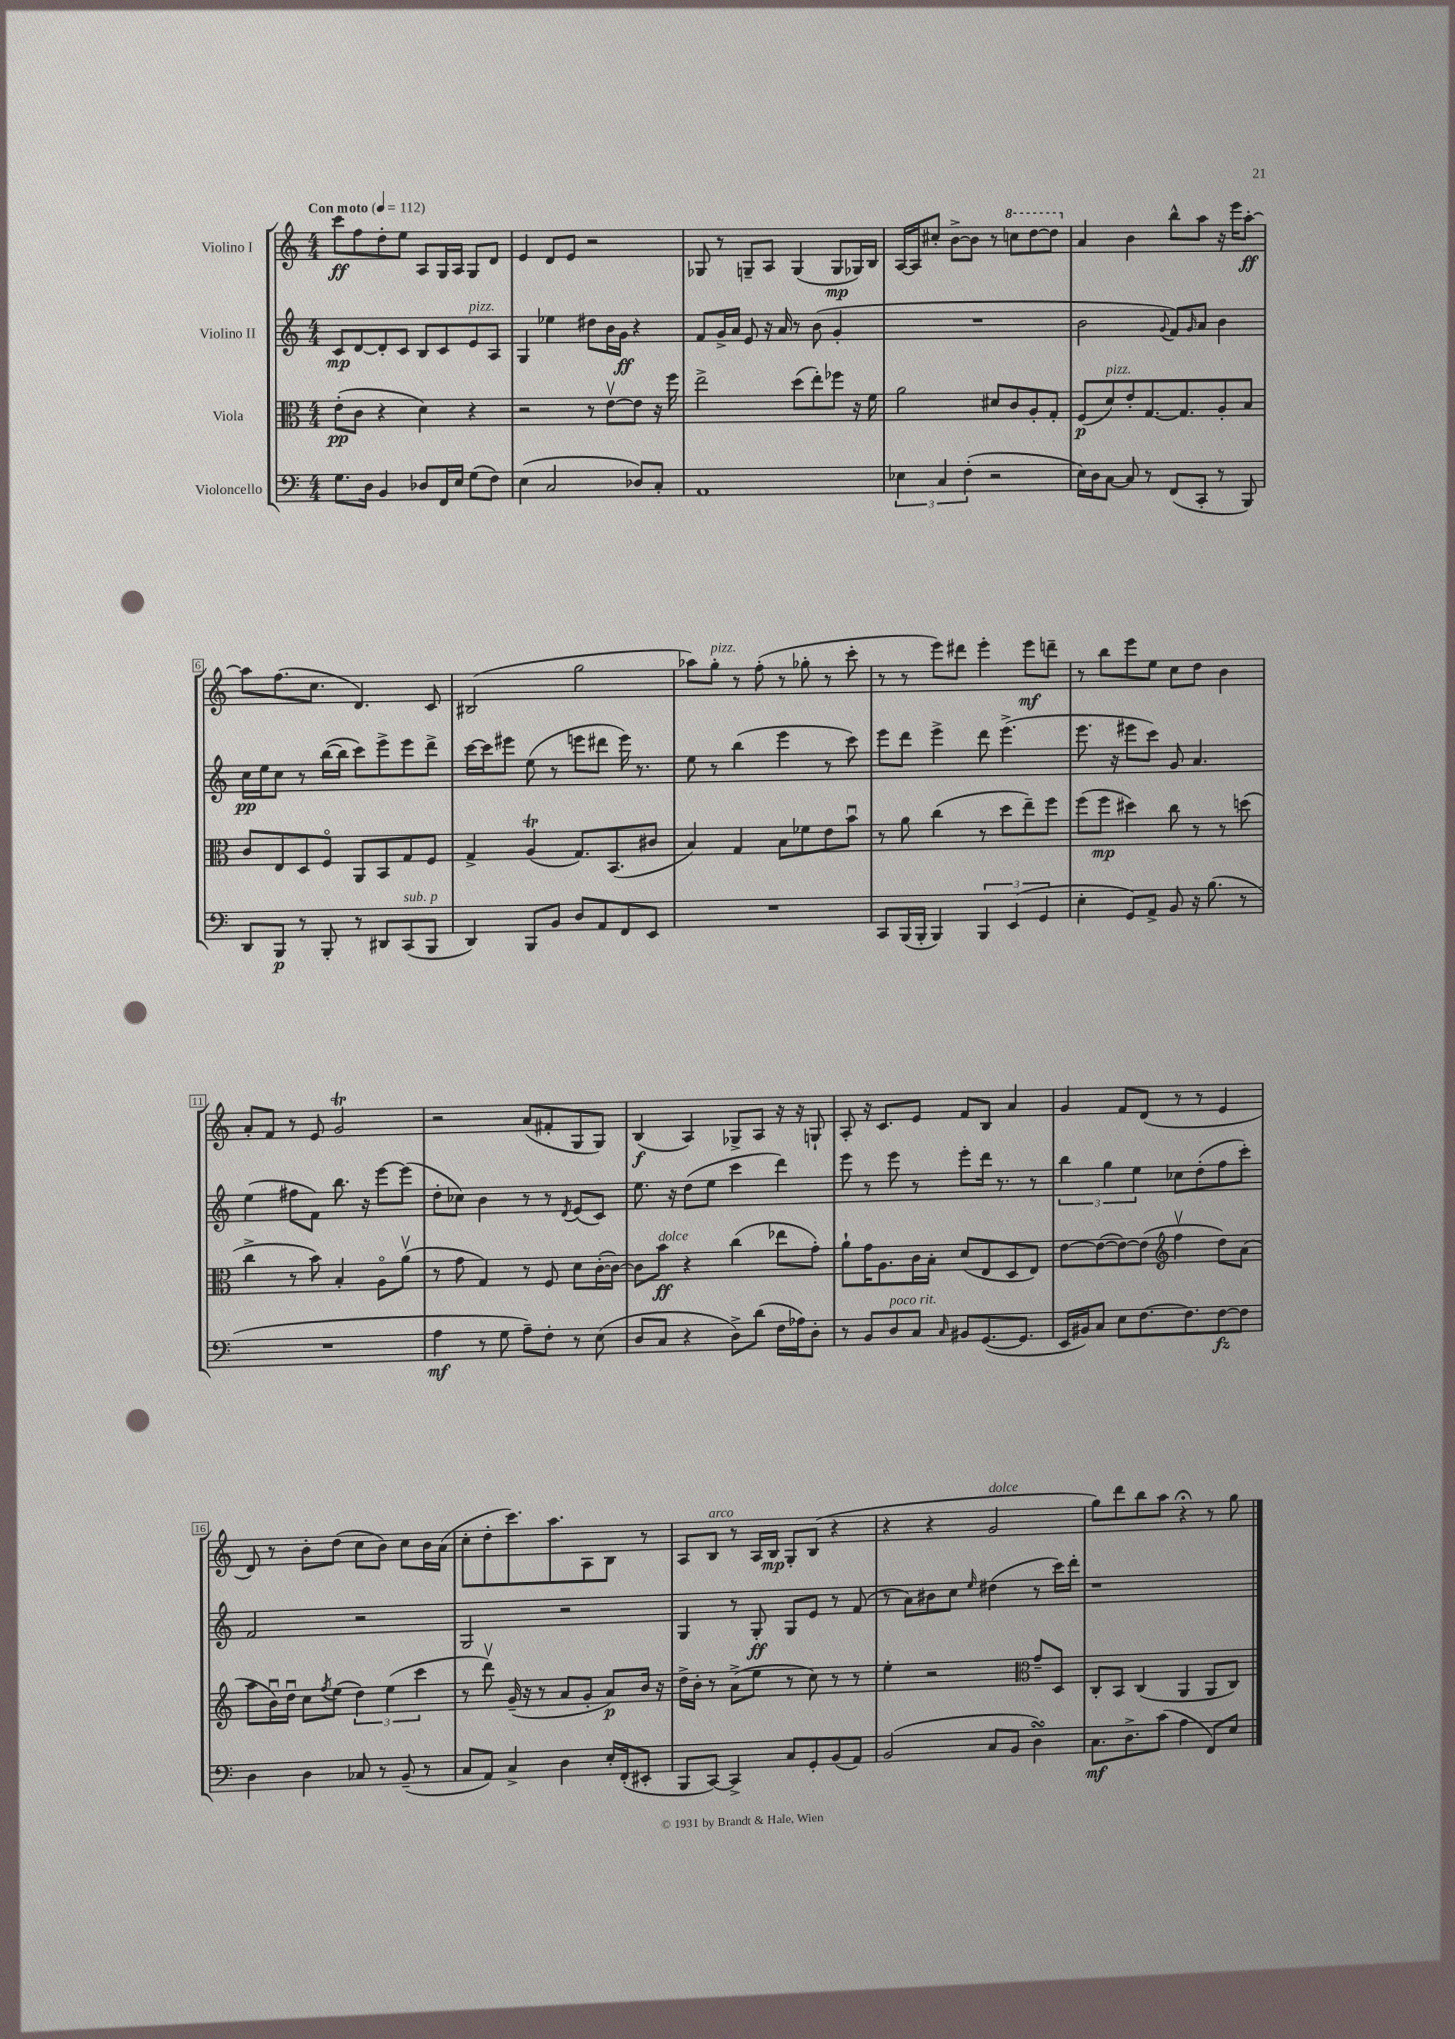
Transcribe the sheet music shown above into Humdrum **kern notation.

**kern	**kern	**kern	**kern
*staff4	*staff3	*staff2	*staff1
*clefF4	*clefC3	*clefG2	*clefG2
*k[]	*k[]	*k[]	*k[]
*M4/4	*M4/4	*M4/4	*M4/4
*MM112	*MM112	*MM112	*MM112
8.G	(8e'	8c	8ccc
.	8c	[8d	8ff
16D	.	.	.
4BB	4r	8d']	8dd'
.	.	8c	8ee
8D-	4d)	8B	8A
16FF	.	8c	16G
16E	.	.	16A
(8G	4r	8e	8G
8F)	.	8A	8d
=	=	=	=
(4E	2r	4G	4e
2C	.	4ee-	8d
.	.	.	8e
.	8r	8dd#	2r
.	[8ev	16b	.
.	.	16g	.
8D-)	8e]	4r	.
8C'	16r	.	.
.	16ff	.	.
=	=	=	=
1AA	2ee^	8f	8G-
.	.	16g^	8r
.	.	16a	.
.	.	8e	8G~
.	.	16r	8A
.	.	16a	.
.	(8dd	8r	(4G
.	8ee')	(8b	.
.	8ff-	4g'	8G
.	16r	.	16G-)
.	16f	.	16B
=	=	=	=
6E-	2a	1r	[16A
.	.	.	16A]
.	.	.	8cc#'
6C	.	.	.
.	.	.	[8b^
(6F'	.	.	.
.	.	.	8b]
2r	8d#	.	8r
.	8c	.	8ccc
.	8A'	.	[8ddd
.	8G'	.	8ddd]
=	=	=	=
16E)	(8F	2b	4a
16D	.	.	.
[8C	8d)	.	.
8C]	8e'	.	4b
8r	[8.G	.	.
.	.	8qqg	.
(8FF	.	8f)	8bb^^
.	8.G]	.	.
.	.	16qqg	.
8CC'	.	8a	8aa
8r	8A'	4b	16r
.	.	.	16eee
8BBB)	8B	.	[8aa'
=	=	=	=
8DD	8c	16cc	8aa]
.	.	16ee	.
8BBB	8E	8cc	(8.ff
8r	8D	8r	.
.	.	.	8.cc
8BBB'	8Fo	([16bb	.
.	.	16bb]	.
8r	8AA	8ccc)	4.d)
8DD#	8BB	8eee^	.
(8CC	8G	8eee	.
8BBB	8F	8ddd^	8c
=	=	=	=
4DD)	4G^	[16ccc	(2B#
.	.	16ccc]	.
.	.	8eee#	.
8BBB	(4A	(8ee	.
8BB	.	8r	.
8D	8.G)	8eee	2gg
8AA	.	8ddd#	.
.	(8.BB	.	.
8FF	.	16eee)	.
.	.	8.r	.
8EE	8c#	.	.
=	=	=	=
1r	4B)	8ee	8aa-)
.	.	8r	8gg'
.	4G	(4bb	8r
.	.	.	(8ff'
.	8B	4eee	8r
.	8f-	.	8gg-'
.	8e	8r	8r
.	8bu	8ccc)	8ccc'
=	=	=	=
8CC	8r	8eee	8r
(16BBB	8a	8ddd	8r
16BBB'	.	.	.
4BBB)	(4cc	4eee^	8eee)
.	.	.	8ddd#
6BBB	8r	8ddd	4eee'
.	8dd	(4.eee^	.
(6EE	.	.	.
.	8ee~)	.	8eee
6GG	.	.	.
.	8ff	.	8ddd~
=	=	=	=
4E'	(8ff	8.eee	8r
.	8ff	.	8bb
.	.	16r	.
8GG)	4dd#)	8eee#	8eee
8AA^	.	8ccc)	8ee
8BB	8cc	8g	8cc
16r	8r	4.a	8dd
(8.B	.	.	.
.	8r	.	4b
8r	(8dd	.	.
=	=	=	=
1r	4cc^	(4ee	8a'
.	.	.	8f
.	8r	8ff#	8r
.	8b)	8f)	8e
.	4B'	8.bb	2g
.	.	16r	.
.	8Ao	[8eee	.
.	(8av	(8eee]	.
=	=	=	=
4A	8r	8dd'	2r
.	8g	8cc-)	.
8r	4G)	4b	.
8G	.	.	.
8A~)	8r	8r	(8a
8F'	8F	8r	8f#'
.	.	8qd	.
8r	8d	(8e	8G
(8E	([16c'	8c)	8G)
.	16c_)	.	.
=	=	=	=
8D	8c]	8.ee	(4B
8C	8b	.	.
.	.	16r	.
4r	4r	(8dd	4A)
.	.	8ee	.
8D^)	(4cc	4ccc	8G-^
(8d	.	.	8A
16F	8ee-	4ddd)	16r
16A-)	.	.	16r
8D'	8g')	.	8G`
=	=	=	=
8r	8a`	8eee	8A'
8BB	16g	8r	16r
.	8.A	.	8.c
8D	.	8eee	.
8C	16c	8r	8e
.	16B'	.	.
16qqC	.	.	.
8BB#	(8d	8eee'	8f
([8.GG	8E	16ddd	8B
.	.	8.r	.
.	8D	.	4a
8.GG]	.	.	.
.	8E)	8r	.
=	=	=	=
16EE	[8e	6bb	4g
16BB#)	.	.	.
8C	(8e_	.	.
.	.	6gg	.
8E	8e_)	.	8f
.	.	6ee	.
[8.F	(8e]	.	(8d
*	*clefG2	*	*
.	4ffv	8cc-	8r
8.F]	.	.	.
.	.	(8dd'	8r
[8F	8dd)	8ff	4e
8F]	(8a	8ccc')	.
=	=	=	=
4D	8aa	2f	8d)
.	16bu)	.	8r
.	16ddu	.	.
4D	8cc	.	8b'
.	8qff	.	.
.	(8ee	.	(8dd
8C-	6dd)	2r	8cc
8r	.	.	8b)
.	(6ee	.	.
(8BB~	.	.	8cc
.	6ccc	.	.
8r	.	.	16b
.	.	.	(16a
=	=	=	=
8C	8r	2G	8cc'
8AA)	8dddv)	.	8dd'
4C^	(16g~	.	8.ccc)
.	16r	.	.
.	8r	.	.
.	.	.	8.aa
4D	8a	2r	.
.	8g'	.	8A
16E'	8a)	.	8B
(16FF'	.	.	.
8EE#'	16b	.	8r
.	16r	.	.
=	=	=	=
8BBB	16dd^	4G	8A
.	16b'	.	.
[8CC)	8r	.	8B
4CC^]	(8a^	8r	8r
.	8ee	8G'	16A
.	.	.	16B
8C	8r	8G	8G'
8GG'	8cc)	8e	(8B
(8BB	8r	8r	4r
8AA)	8r	(8f	.
=	=	=	=
(2BB	4ee'	8r	4r
.	.	8a)	.
.	2r	8b#	4r
.	.	8cc	.
.	.	16qqee	.
8C	.	(4dd#	2g
8BB	.	.	.
*	*clefC3	*	*
4D)	8g~	8r	.
.	8D	16ccc)	.
.	.	16ddd'	.
=	=	=	=
8.C	8C'	1r	8gg)
.	8BB	.	8ddd
8.D^	.	.	.
.	(4C	.	8bb
(8c	.	.	8aa
4A	4AA	.	4r;
8FF)	8AA	.	8r
8E	8C)	.	8gg
==	==	==	==
*-	*-	*-	*-
